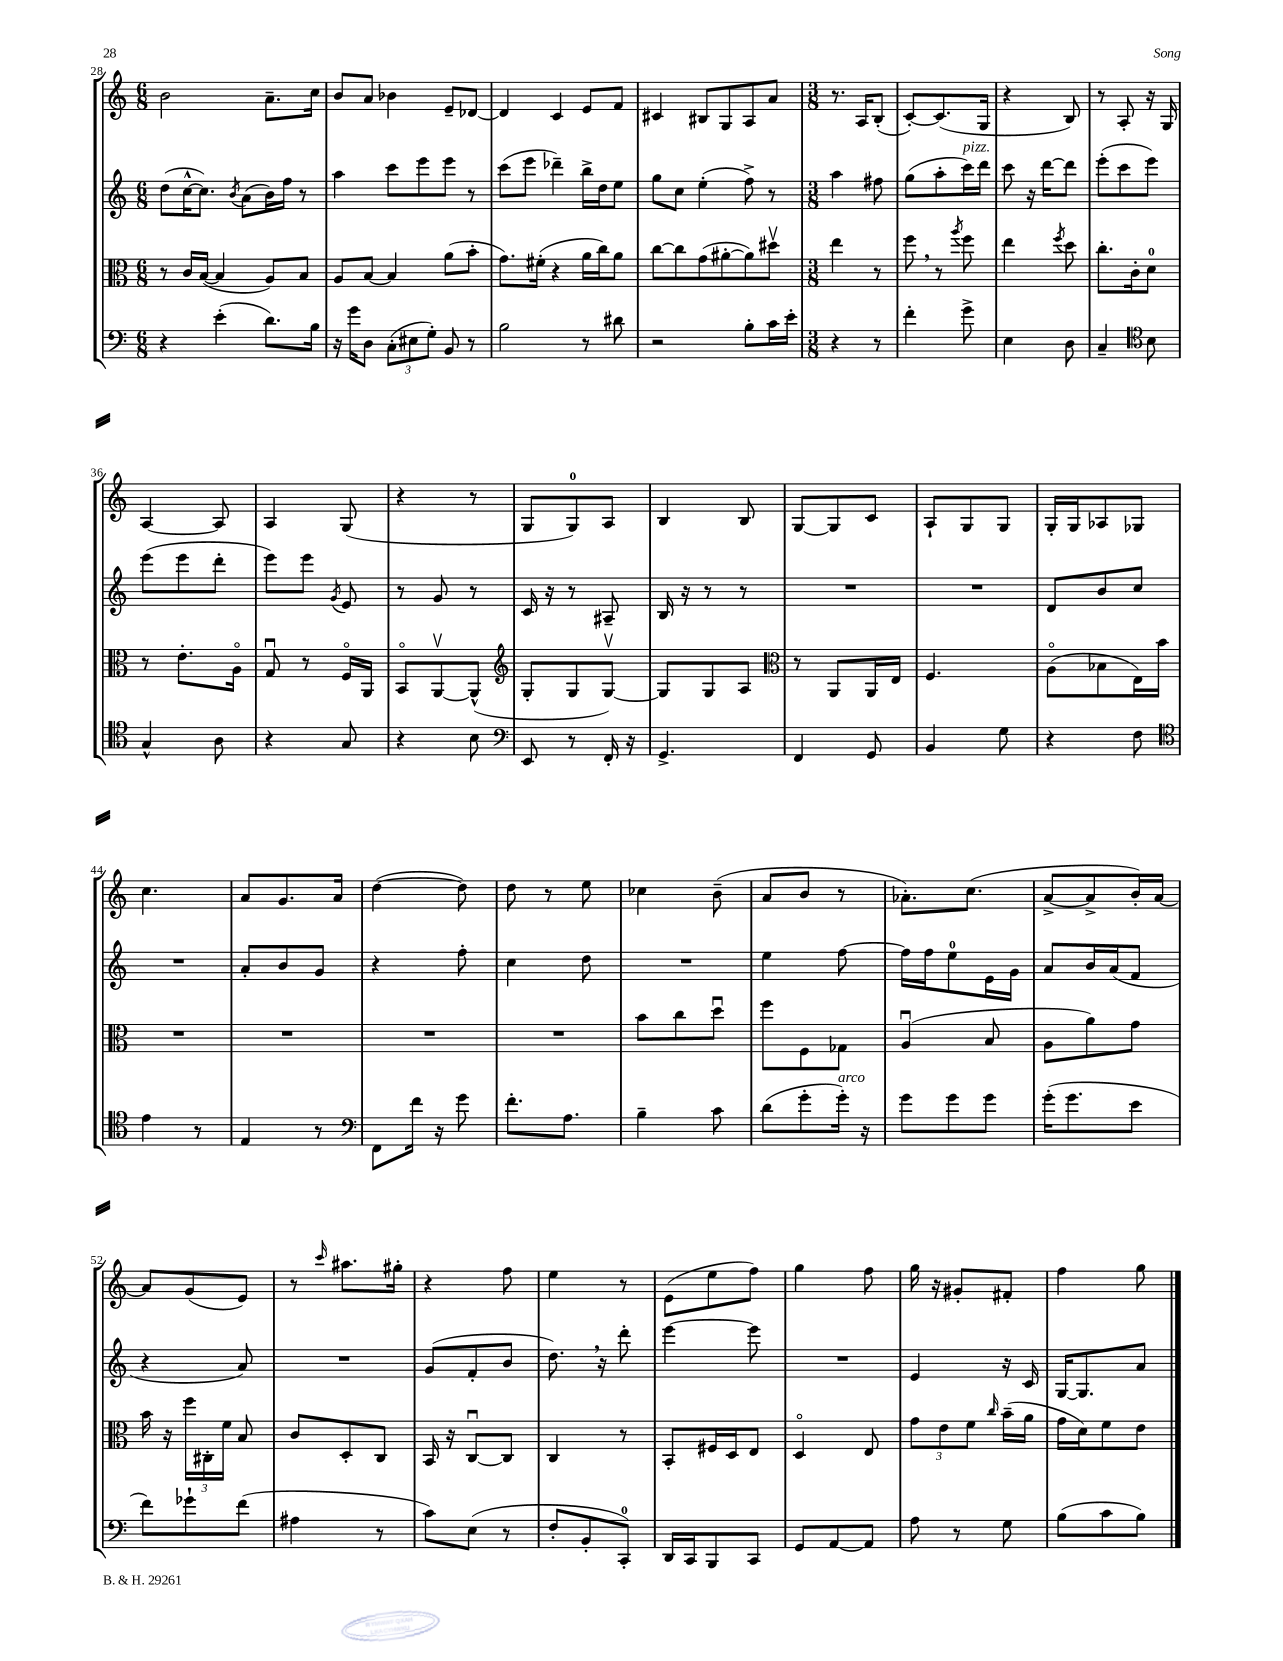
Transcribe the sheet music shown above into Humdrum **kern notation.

**kern	**kern	**kern	**kern
*staff4	*staff3	*staff2	*staff1
*clefF4	*clefC3	*clefG2	*clefG2
*k[]	*k[]	*k[]	*k[]
*M6/8	*M6/8	*M6/8	*M6/8
4r	8r	(8dd	2b
.	16c	[16cc^^	.
.	([16B	8.cc])	.
(4e'	4B]	.	.
.	.	8qb	.
.	.	(8a	.
8.d)	8A)	16b)	8.a~
.	.	16ff	.
.	8B	8r	.
16B	.	.	16cc
=	=	=	=
16r	8A	4aa	8b
16g	.	.	.
8D	[8B	.	8a
(12C'	4B]	8ccc	4b-
12E#	.	.	.
.	.	8eee	.
12G')	.	.	.
8BB	(8a	8eee	8e~
8r	8b'	8r	[8d-
=	=	=	=
2B	8.g)	(8ccc	4d-]
.	.	8eee	.
.	(16f#'	.	.
.	4r	4ddd-~)	4c
8r	16a	16bb^	8e
.	16cc)	16dd	.
8d#	8a	8ee	8f
=	=	=	=
2r	[8cc	8gg	4c#
.	8cc]	8cc	.
.	(8g	(4ee'	8B#
.	[8a#'	.	8G
8B'	8a#])	8ff^)	8A
16c	8dd#v	8r	8a
16e'	.	.	.
=	=	=	=
*M3/8	*M3/8	*M3/8	*M3/8
4r	4ee	4aa	8.r
.	.	.	16A
8r	8r	8ff#	(8B'
=	=	=	=
4f'	8ff	(8gg	[8c')
.	8r	8aa'	(8.c]
.	8qaa	.	.
8g^	8ff	16ccc)	.
.	.	16ddd	16G
=	=	=	=
4E	4ee	8ccc	4r
.	.	16r	.
.	.	[16ddd	.
.	8qff	.	.
8D	8dd	8ddd]	8B)
=	=	=	=
4C~	8.cc'	(8eee'	8r
.	.	8ccc	8A'
.	16c'	.	.
*clefC4	*	*	*
8B	8d	8eee)	16r
.	.	.	16G
=	=	=	=
4G^^	8r	(8eee	[4A
.	8.e'	8eee	.
8A	.	8ddd'	8A]
.	16Ao	.	.
=	=	=	=
4r	8Gu	8eee)	4A
.	8r	8eee	.
.	.	8qg	.
8G	16Fo	8e	(8G
.	16AA	.	.
=	=	=	=
4r	8BBo	8r	4r
.	[8AAv	8g	.
8B	(8AA^^]	8r	8r
=	=	=	=
*clefF4	*clefG2	*	*
8EE	8G'	16c	8G
.	.	16r	.
8r	8G	8r	8G)
16FF'	[8Gv)	8A#~	8A
16r	.	.	.
=	=	=	=
4.GG^	8G]	16B	4B
.	.	16r	.
.	8G	8r	.
.	8A	8r	8B
=	=	=	=
*	*clefC3	*	*
4FF	8r	4.r	[8G
.	8AA	.	8G]
8GG	16AA	.	8c
.	16E	.	.
=	=	=	=
4BB	4.F	4.r	8A`
.	.	.	8G
8G	.	.	8G
=	=	=	=
4r	(8Ao	8d	16G'
.	.	.	16G
.	8B-	8b	8A-
8F	16E)	8cc	8G-
.	16b	.	.
=	=	=	=
*clefC4	*	*	*
4e	4.r	4.r	4.cc
8r	.	.	.
=	=	=	=
4E	4.r	8a'	8a
.	.	8b	8.g
8r	.	8g	.
.	.	.	16a
=	=	=	=
*clefF4	*	*	*
8FF	4.r	4r	([4dd
16f	.	.	.
16r	.	.	.
8g	.	8ff'	8dd])
=	=	=	=
8.f'	4.r	4cc	8dd
.	.	.	8r
8.A	.	.	.
.	.	8dd	8ee
=	=	=	=
4B~	8b	4.r	4cc-
.	8cc	.	.
8c	8ddu	.	(8b~
=	=	=	=
(8d	8ff	4ee	8a
8g'	8F	.	8b
16g')	8G-	[8ff	8r
16r	.	.	.
=	=	=	=
8g	(4Au	16ff]	8.a-')
.	.	16ff	.
8g	.	8ee	.
.	.	.	(8.cc
8g	8B	16e	.
.	.	16g	.
=	=	=	=
(16g'	8A	8a	[8a^
8.g	.	.	.
.	8a)	16b	8a^]
.	.	(16a	.
8e	8g	8f	16b')
.	.	.	[16a
=	=	=	=
8f)	16b	4r	8a]
.	16r	.	.
8g-`	24ff	.	(8g
.	24C#'	.	.
.	24f	.	.
(8f	8B	8a)	8e)
=	=	=	=
4A#	8c	4.r	8r
.	.	.	16qqccc
.	8D'	.	8.aa#
8r	8C	.	.
.	.	.	16gg#'
=	=	=	=
8c)	16BB	(8g	4r
.	16r	.	.
(8E	[8Cu	8f'	.
8r	8C]	8b	8ff
=	=	=	=
8F'	4C	8.dd)	4ee
8BB'	.	.	.
.	.	16r	.
8CC')	8r	8ddd'	8r
=	=	=	=
16DD	8BB'	[4eee	(8e
16CC	.	.	.
8BBB	16F#	.	8ee
.	16D	.	.
8CC	8E	8eee]	8ff)
=	=	=	=
8GG	4Do	4.r	4gg
[8AA	.	.	.
8AA]	8E	.	8ff
=	=	=	=
8A	12g	4e	16gg
.	.	.	16r
.	12e	.	.
8r	.	.	8g#'
.	12f	.	.
.	16qqcc	.	.
8G	(16b~	16r	8f#'
.	16a	16c	.
=	=	=	=
(8B	16g	[16G	4ff
.	16d)	8.G]	.
8c	8f	.	.
8B)	8e	8a	8gg
==	==	==	==
*-	*-	*-	*-
